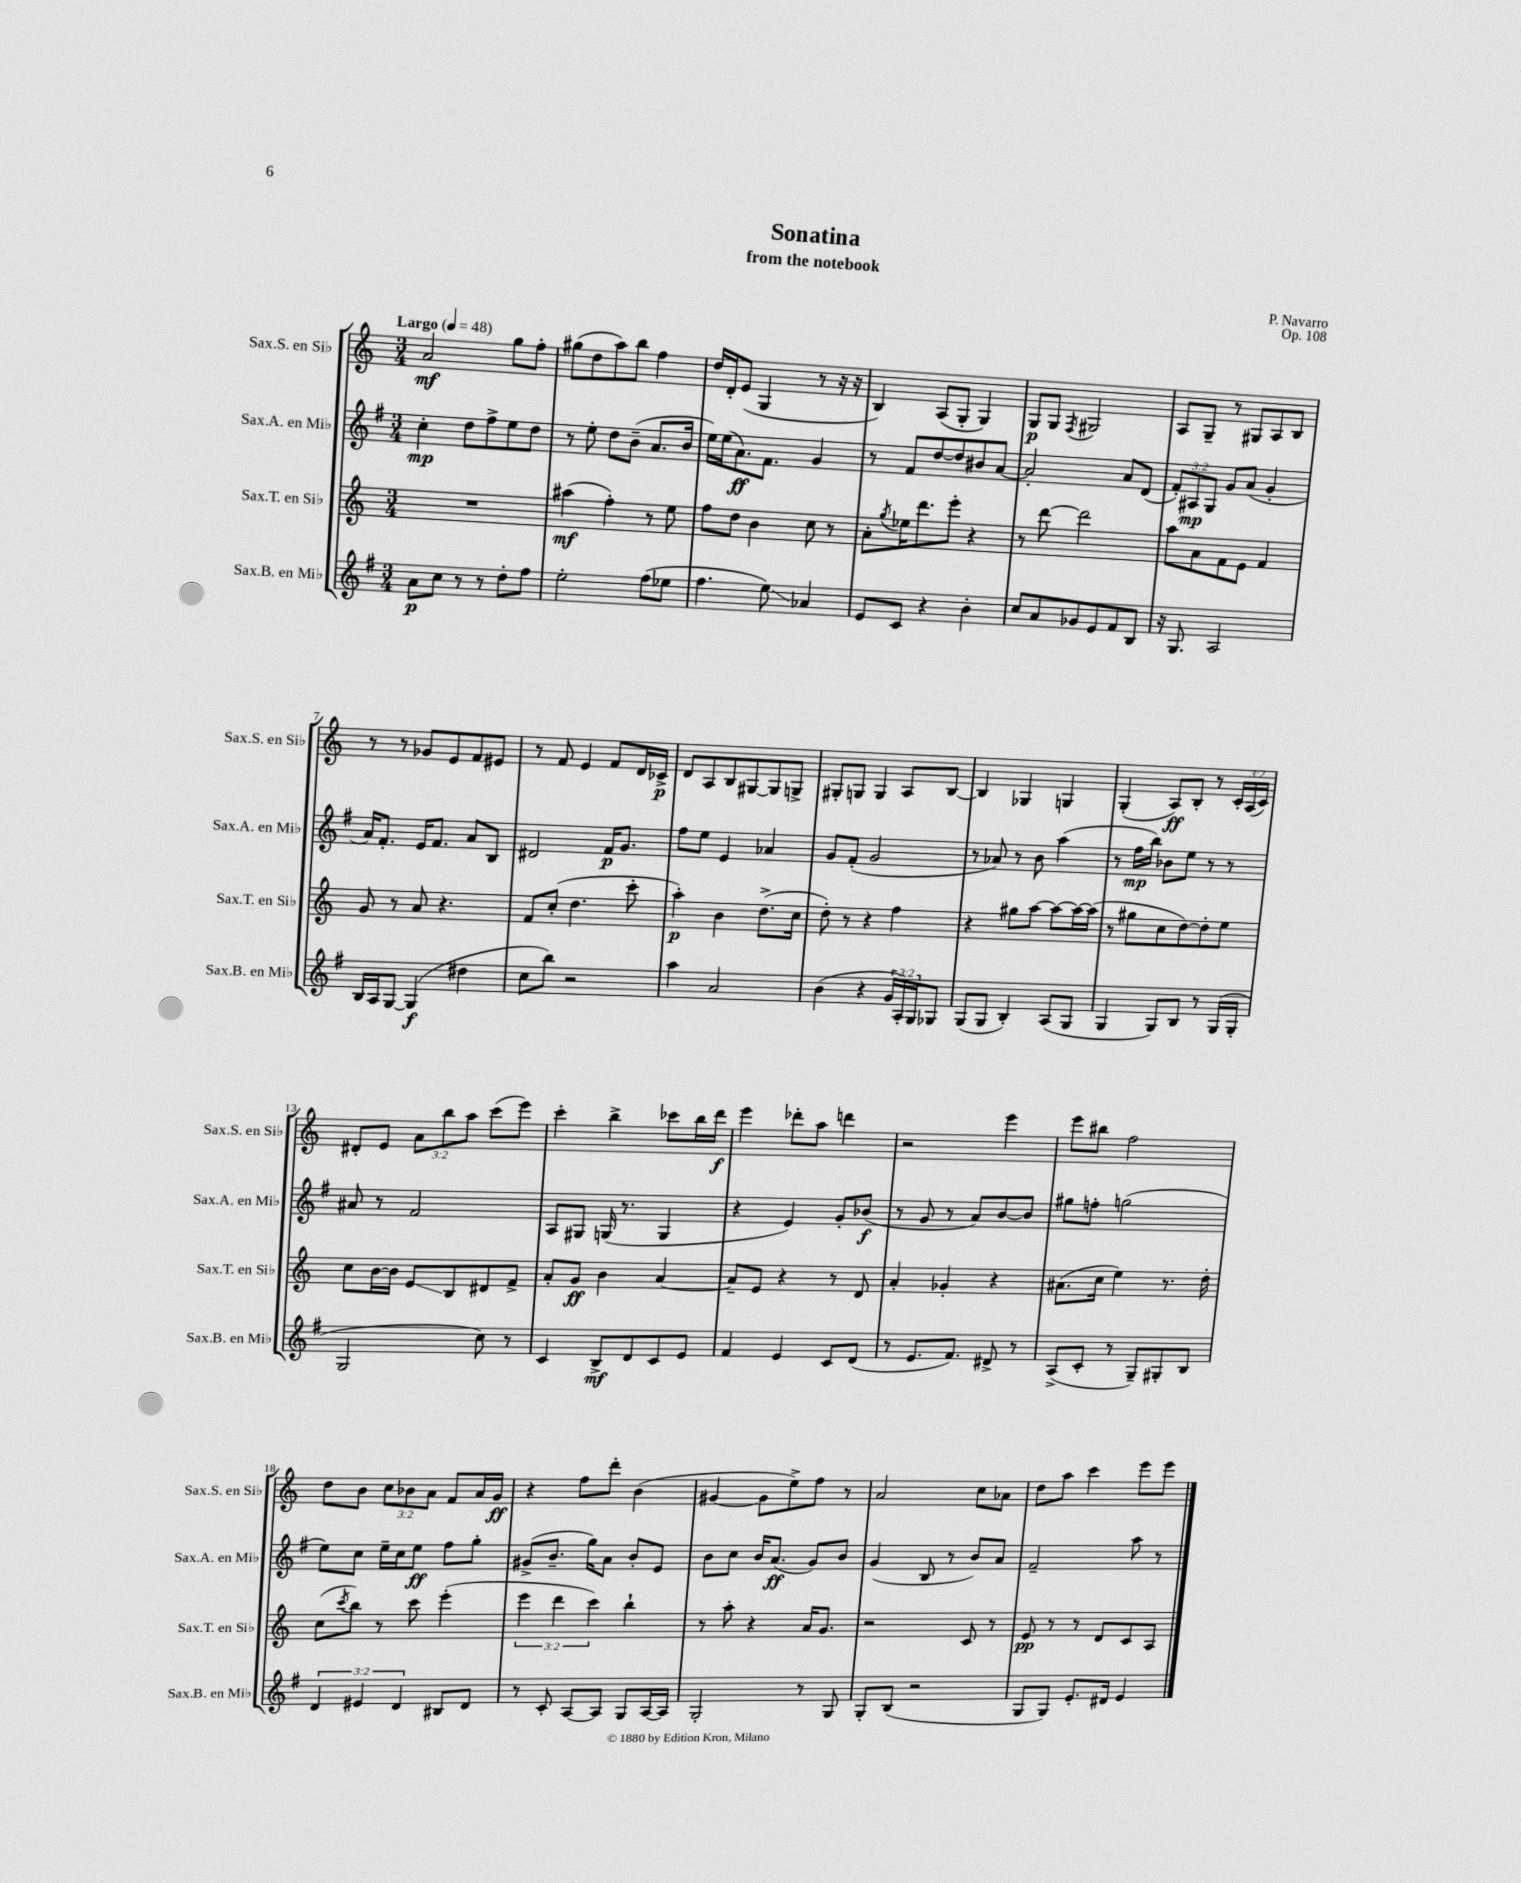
\header { title = "Sonatina" composer = "P. Navarro" subtitle = "from the notebook" opus = "Op. 108" }
<<
\new StaffGroup <<
\new Staff = "s0" \with { instrumentName = "Sax.S. en Sib" shortInstrumentName = "Sax.S. en Sib" } {
    \clef treble \key c \major \numericTimeSignature \time 3/4 \override Staff.TupletNumber.text = #tuplet-number::calc-fraction-text \tempo "Largo" 4 = 48
    a'2\mf g''8 f''8-. |
    gis''8( d''8 a''8) b''8 f''4 |
    d''16 d'16-. e'8( g4 r8 r16 r16 |
    b4) a8( g8-. g4) |
    g8\p g8 \acciaccatura { f8 } gis2 |
    a8 g8-- r8 gis8 a8 b8 |
    r8 r8 ges'8 e'8 f'8 eis'8 |
    r8 f'8 e'4 f'8 d'16 ces'16->\p |
    d'8 a8 b8 gis8~ gis8 g8-> |
    gis8-. g8 g4 a8 b8~ |
    b4 ges4 g4 |
    g4-.( a8\ff) b8-. r8 \tuplet 3/2 { c'16-. a16( c'16) } |
    dis'8-. e'8 \tuplet 3/2 { a'8 b''8 a''8 } c'''8( e'''8) |
    c'''4-. b''4-> ces'''8 b''16 d'''16\f |
    e'''4 des'''8-. a''8 d'''4 |
    r2 e'''4 |
    e'''8 bis''8 f''2 |
    d''8 b'8 \tuplet 3/2 { c''8 bes'8 a'8 } f'8 a'16 g'16\ff |
    r4 f''8 d'''8-. b'4( |
    gis'4~ gis'8 e''8->) f''8 r8 |
    a'2 c''8 aes'8 |
    d''8 a''8 c'''4 e'''8 e'''8 \bar "|." |
}
\new Staff = "s1" \with { instrumentName = "Sax.A. en Mib" shortInstrumentName = "Sax.A. en Mib" } {
    \clef treble \key g \major \numericTimeSignature \time 3/4 \override Staff.TupletNumber.text = #tuplet-number::calc-fraction-text
    c''4-.\mp d''8 fis''8-> e''8 d''8 |
    r8 e''8-. d''8 b'8--( a'8. b'16 |
    e''16) e''16( a'8.\ff) fis'8. g'4 |
    r8 fis'8 d''8~ d''8 bis'8 a'8~ |
    a'2-. a'8 d'8( |
    \tuplet 3/2 { fis'8-.) ais8\mp g8 } g'8 a'8( g'4-. |
    a'16) fis'8.-. e'16 fis'8. a'8 b8 |
    dis'2 fis'16\p g'8. |
    fis''8 e''8 e'4 aes'4 |
    g'8 fis'8-.( g'2 |
    r8 aes'8) r8 b'8 a''4( |
    r8 fis''16\mp b''16) bes'8 e''8 r8 r8 |
    ais'8 r8 fis'2 |
    a8 gis8 g16( r8. g4 |
    r4 e'4) g'8-. bes'8\f( |
    r8 g'8 r8 a'8) b'8~ b'8 |
    gis''8 f''8-. g''2( |
    e''8) c''8 e''16-- c''16 e''8\ff fis''8 g''8-. |
    gis'8->( b'8.-- g''16) a'8 b'8-. e'8 |
    b'8 c''8 b'16 a'8.\ff( g'8) b'8 |
    g'4( b8 r8 b'8) a'8 |
    fis'2-- a''8 r8 \bar "|." |
}
\new Staff = "s2" \with { instrumentName = "Sax.T. en Sib" shortInstrumentName = "Sax.T. en Sib" } {
    \clef treble \key c \major \numericTimeSignature \time 3/4 \override Staff.TupletNumber.text = #tuplet-number::calc-fraction-text
    R2. |
    ais''4\mf( f''4-.) r8 e''8 |
    f''8 d''8 b'4 c''8 r8 |
    a'8-. \acciaccatura { g''8 } ees''16 d'''8. e'''8-. r4 |
    r8 d'''8~ d'''2 |
    a''8 a'8 f'8 e'8 f'4 |
    g'8 r8 a'8 r4. |
    f'8 c''8-.( d''4. c'''8-. |
    a''4-.\p) b'4 d''8.->( c''16 |
    d''8-.) r8 r4 f''4 |
    r4 gis''8 a''8~ a''8~ a''16~ a''16( |
    r8 gis''8 c''8 d''8~) d''8-. e''8 |
    c''8 b'16~ b'16 e'8\glissando b8 dis'8 f'8-> |
    a'8-. g'8\ff b'4 a'4~ |
    a'8-- e'8 r4 r8 d'8 |
    a'4-. ges'4-. r4 |
    ais'8.( c''16 e''4) r8. d''16-. |
    c''8( \acciaccatura { c'''8 } b''8) r8 c'''8 e'''4-.( |
    \tuplet 3/2 { e'''4 d'''4 c'''4) } b''4-! |
    r8 a''8-. r4 a'16 g'8. |
    r2 c'8 r8 |
    e'8\pp r8 r8 d'8 c'8 a8 \bar "|." |
}
\new Staff = "s3" \with { instrumentName = "Sax.B. en Mib" shortInstrumentName = "Sax.B. en Mib" } {
    \clef treble \key g \major \numericTimeSignature \time 3/4 \override Staff.TupletNumber.text = #tuplet-number::calc-fraction-text
    a'8\p c''8 r8 r8 d''8-. fis''8 |
    e''2-. fis''8( ees''8 |
    fis''4. e''8\glissando) aes'4 |
    e'8 c'8 r4 b'4-. |
    c''8 a'8 ges'8 e'8 fis'8 b8 |
    r16 g8. a2 |
    b16 a16 g8~ g4\f( dis''4 |
    c''8 b''8) r2 |
    a''4 a'2 |
    b'4( r4 \tuplet 3/2 { g'16 a16-.) g16 } ges8 |
    g8( g8 b4-.) a8( g8 |
    g4 g8) b8 r8 g16( g16-. |
    g2 c''8) r8 |
    c'4 b8->\mf d'8 c'8 e'8 |
    fis'4 e'4 c'8 d'8( |
    r8 e'8. fis'8.) dis'8-> r8 |
    a8->( c'8-. r8 g8--) gis8-. b8 |
    \tuplet 3/2 { d'4 eis'4 d'4 } bis8 d'8 |
    r8 c'8-. a8~ a8 g8 a16~ a16 |
    g2-. r8 g8 |
    g8-. b8( r2 |
    g8 g8) e'8.-. dis'16 e'4 \bar "|." |
}
>>
>>
